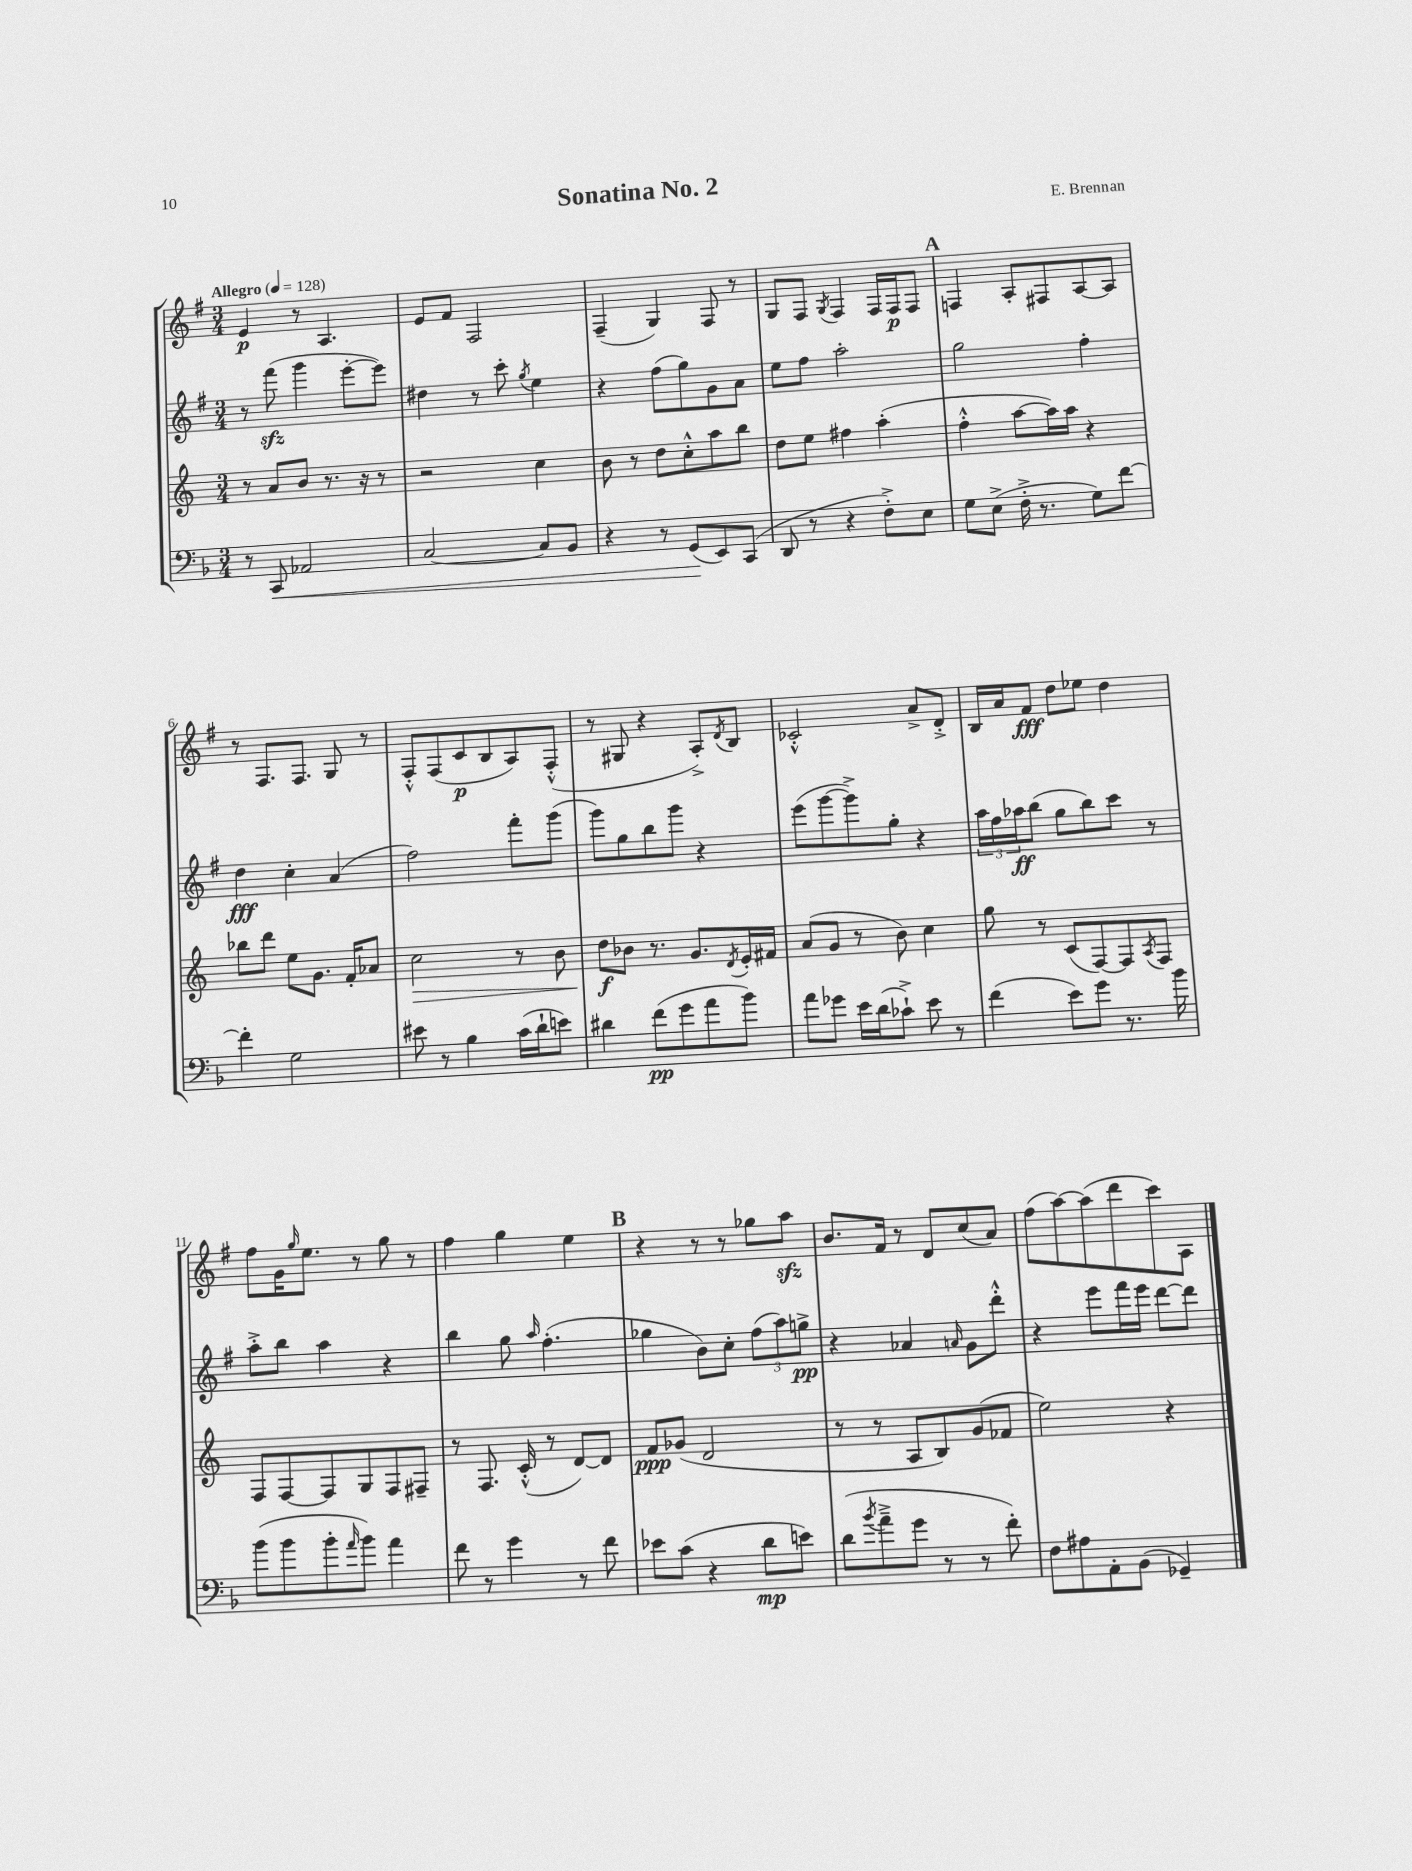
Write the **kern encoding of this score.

**kern	**kern	**kern	**kern
*staff4	*staff3	*staff2	*staff1
*clefF4	*clefG2	*clefG2	*clefG2
*k[b-]	*k[]	*k[f#]	*k[f#]
*M3/4	*M3/4	*M3/4	*M3/4
*MM128	*MM128	*MM128	*MM128
8r	8r	8r	4e/
8CC/	8a/L	(8fff#\	.
2AA-/	8b/J	4ggg\	8r
.	8.r	.	4.A/
.	.	[8eee'\L	.
.	16r	.	.
.	8r	8eee\]J)	.
=	=	=	=
[2C/	2r	4dd#\	8e/L
.	.	.	8f#/J
.	.	8r	2F#/
.	.	8ccc'\	.
.	.	8qgg/	.
8C/]L	4cc\	4ee\	.
8BB-/J	.	.	.
=	=	=	=
4r	8b\	4r	(4F#~/
.	8r	.	.
8r	8dd\L	(8ff#\L	4G/)
(8GG/L	8cc'^^\	8gg\)	.
8EE/)	8aa\	8g\	8F#/
(8CC/J	8bb\J	8a\J	8r
=	=	=	=
8DD/	8dd\L	8ee\L	8G/L
8r	8ee\J	8ff#\J	8F#/J
.	.	.	8qG/
4r	4ff#\	2aa'\	4F#/
8F'^\L)	(4aa'\	.	16F#/LL
.	.	.	16F#/J
8E\J	.	.	8F#/J
=	=	=	=
8G\L	4ff'^^\	2gg\	4F/
(8E^\J	.	.	.
16F'^\	[8aa\L	.	8A'/L
8.r	.	.	.
.	16aa\]L)	.	8F#/
.	16aa\JJ	.	.
8G\L)	4r	4ff#'\	[8A/
[8f\J	.	.	8A/]J
=	=	=	=
4f'\]	8bb-\L	4dd\	8r
.	8ddd\J	.	8.F#/L
2G\	8ee\L	4cc'\	.
.	.	.	8.F#/J
.	8.g\J	.	.
.	.	(4a/	8G/
.	16f'/LK	.	.
.	8a-/J	.	8r
=	=	=	=
8e#\	2cc\	2ff#\)	8F#'^^/L
8r	.	.	(8F#/
4B-\	.	.	8c/
.	.	.	8B/
(16c\LL	8r	8fff#'\L	8A/)
16d`\J	.	.	.
8e\J)	8b\	(8ggg\J	(8F#'^^/J
=	=	=	=
4d#\	8dd\L	8ggg\L)	8r
.	8b-\J	8gg\	8G#/
(8f\L	8.r	8bb\	4r
8g\	.	8ggg\J	.
.	8.g/L	.	.
8a\	.	4r	8A'^/L)
.	8qd/	.	8qd/
8b-\J)	16e'/L	.	8B/J
.	16f#/JJ	.	.
=	=	=	=
8a\L	(8a/L	(8eee\L	2c-'^^/
8g-\J	8g/J	[8ggg\	.
16e\LL	8r	8ggg^\])	.
(16d\J	.	.	.
8c-`^\J)	8b\)	8gg'\J	.
8e\	4cc\	4r	8a^/L
8r	.	.	8d'^/J
=	=	=	=
(4f\	8gg\	24aa\LL	16B/LL
.	.	24ff#\	.
.	.	.	16a/J
.	.	24aa-\J	.
.	8r	(8bb\J	8f#/J
8e\L)	(8c/L	8gg\L	8dd\L
8g\J	[8F/)	8bb\)	8ee-\J
8.r	8F/]	8ccc\J	4dd\
.	8qA/	.	.
.	8F/J	8r	.
16b-\	.	.	.
=	=	=	=
(8b-\L	8F/L	8aa'^\L	8ff#\L
8b-\	[8F/	8bb\J	16g\K
.	.	.	16qqgg/
.	.	.	8.ee\J
8b-'\	8F/]	4aa\	.
16qqa/	.	.	.
8b-\J)	8G/	.	8r
4a\	8F/	4r	8gg\
.	8F#~/J	.	8r
=	=	=	=
8f\	8r	4bb\	4ff#\
8r	8.F/	.	.
4g\	.	8gg\	4gg\
.	(16c'^^/	.	.
.	.	16qqaa/	.
.	8r	(4.ff#'\	.
8r	[8d/L)	.	4ee\
8f\	8d/]J	.	.
=	=	=	=
8e-\L	8f/L	4gg-\	4r
(8c\J	(8g-/J	.	.
4r	2d/	8b\L)	8r
.	.	8cc'\J	8r
8d\L	.	(12ff#\L	8gg-\L
.	.	12aa\)	.
8e\J)	.	.	8aa\J
.	.	12gg^\J	.
=	=	=	=
(8d\L	8r	4r	8.b/L
8qb-/	.	.	.
8a~^\	8r	.	.
.	.	.	16f#/Jk
8g\J	8A/L	4a-/	8r
8r	8B/)	.	8d/L
.	.	16qqa/	.
8r	(8g/	8g\L	(8cc/
8f'\)	8f-/J	8ddd'^^\J	8a/J)
=	=	=	=
8F\L	2ee\)	4r	(8ff#\L
8A#\	.	.	[8aa\)
8AA'\	.	8eee\L	(8aa\]
(8BB-\J	.	16fff#\L	8ddd\
.	.	16eee\JJ	.
4GG-~/)	4r	[8ddd\L	8ccc\)
.	.	8ddd\]J	8A\J
==	==	==	==
*-	*-	*-	*-
